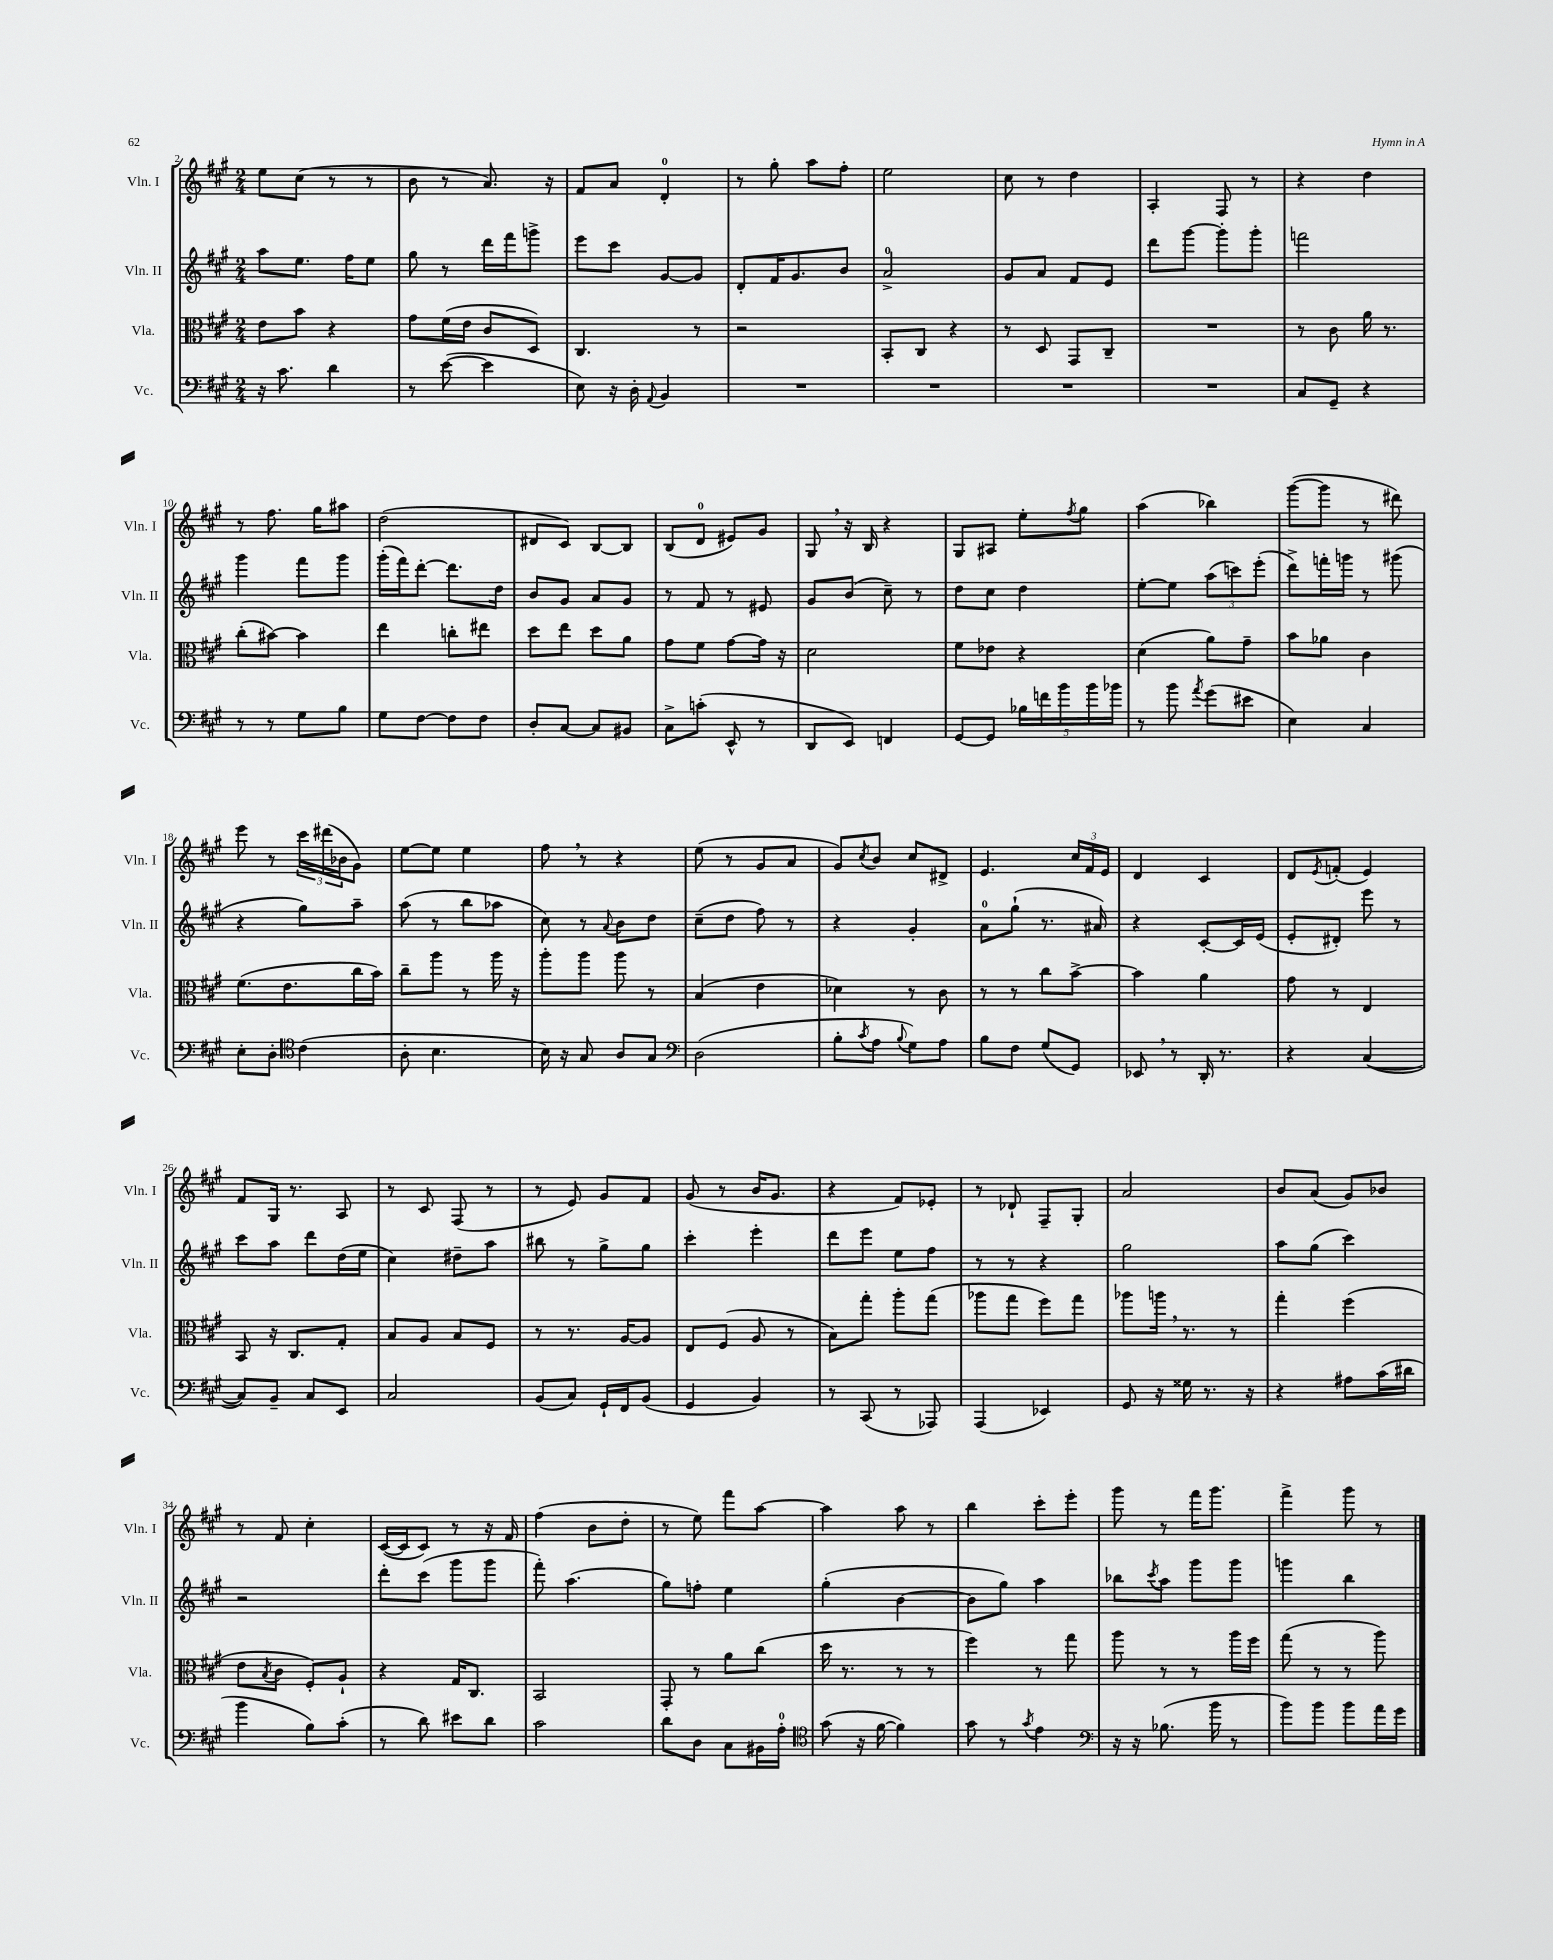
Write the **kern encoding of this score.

**kern	**kern	**kern	**kern
*staff4	*staff3	*staff2	*staff1
*clefF4	*clefC3	*clefG2	*clefG2
*k[f#c#g#]	*k[f#c#g#]	*k[f#c#g#]	*k[f#c#g#]
*M2/4	*M2/4	*M2/4	*M2/4
16r	8e\L	8aa\L	8ee\L
8.c#\	.	.	.
.	8b\J	8.ee\J	(8cc#\J
4d\	4r	.	8r
.	.	16ff#\LK	.
.	.	8ee\J	8r
=	=	=	=
8r	8g#\L	8gg#\	8b\
([8e\	(16f#\L	8r	8r
.	16e\JJ	.	.
4e\]	8c#/L	16ddd\LL	8.a/)
.	.	16fff#\J	.
.	8D/J)	8ggg^\J	.
.	.	.	16r
=	=	=	=
8E\)	4.C#/	8eee\L	8f#/L
16r	.	8ccc#\J	8a/J
16D'\	.	.	.
8qqAA/	.	.	.
4BB/	.	[8g#/L	4d'/
.	8r	8g#/]J	.
=	=	=	=
2r	2r	8d'/L	8r
.	.	16f#/K	8gg#'\
.	.	8.g#/	.
.	.	.	8aa\L
.	.	8b/J	8ff#'\J
=	=	=	=
2r	8BB'/L	2a^/	2ee\
.	8C#/J	.	.
.	4r	.	.
=	=	=	=
2r	8r	8g#/L	8cc#\
.	8D/	8a/J	8r
.	8GG#/L	8f#/L	4dd\
.	8C#~/J	8e/J	.
=	=	=	=
2r	2r	8ddd\L	4A'/
.	.	[8ggg#\J	.
.	.	8ggg#'\]L	8F#/
.	.	8ggg#'\J	8r
=	=	=	=
8C#/L	8r	2fff\	4r
8GG#~/J	8c#\	.	.
4r	16a\	.	4dd\
.	8.r	.	.
=	=	=	=
8r	(8cc#'\L	4ggg#\	8r
8r	[8b#\J)	.	8.ff#\
8G#\L	4b#\]	8fff#\L	.
.	.	.	16gg#\LK
8B\J	.	8ggg#\J	8aa#\J
=	=	=	=
8G#\L	4ee\	(16ggg#'\LL	(2dd\
.	.	16fff#\J)	.
[8F#\J	.	[8ddd'\J	.
8F#\]L	8cc'\L	8.ddd\]L	.
8F#\J	8ee#\J	.	.
.	.	16dd\Jk	.
=	=	=	=
8D'/L	8dd\L	8b/L	8d#/L
[8C#/J	8ee\J	8g#/J	8c#/J)
8C#/]L	8dd\L	8a/L	[8B/L
8BB#/J	8a\J	8g#/J	8B/]J
=	=	=	=
8C#^\L	8g#\L	8r	(8B/L
(8c'\J	8f#\J	8f#/	8d/J
8EE^^/	[8g#\L	8r	8e#/L)
8r	16g#\]Jk	8e#/	8g#/J
.	16r	.	.
=	=	=	=
8DD/L	2d\	8g#/L	8G#/
8EE/J)	.	(8b/J	16r
.	.	.	16B/
4FF/	.	8cc#~\)	4r
.	.	8r	.
=	=	=	=
[8GG#/L	8f#\L	8dd\L	8G#/L
8GG#/]J	8e-\J	8cc#\J	8A#/J
20B-\LL	4r	4dd\	8ee'\L
20f\	.	.	.
20b\	.	.	.
.	.	.	8qff#/
.	.	.	8gg#\J
20b\	.	.	.
20b-\JJ	.	.	.
=	=	=	=
8r	(4d\	[8ee'\L	(4aa\
8b\	.	8ee\]J	.
8qa/	.	.	.
(8g#\L	8a\L)	(12aa\L	4bb-\)
.	.	12ccc\)	.
8e#\J	8g#~\J	.	.
.	.	(12eee'\J	.
=	=	=	=
4E\)	8b\L	8ddd^\L)	([8ggg#\L
.	8a-\J	16fff'\L	8ggg#\]J
.	.	16ggg\JJ	.
4C#/	4c#\	8r	8r
.	.	(8ggg#\	8ddd#\)
=	=	=	=
8E'\L	(8.f#\L	4r	8eee\
8D'\J	.	.	8r
.	8.e\	.	.
*clefC4	*	*	*
(4c#\	.	8gg#\L)	24ccc#\LL
.	.	.	(24ddd#\
.	.	.	24b-\J
.	16cc#\L	8aa~\J	8g#\J)
.	16b\JJ)	.	.
=	=	=	=
8A'\	8cc#~\L	(8aa\	[8ee\L
4.B\	8aa\J	8r	8ee\]J
.	8r	8bb\L	4ee\
.	16aa\	8aa-\J	.
.	16r	.	.
=	=	=	=
16B\)	8aa'\L	8cc#\)	8ff#\
16r	.	.	.
8G#/	8aa\J	8r	8r
.	.	8qqa/	.
8A/L	8aa\	8b\L	4r
8G#/J	8r	8dd\J	.
=	=	=	=
*clefF4	*	*	*
(2D\	(4B/	(8cc#~\L	(8ee\
.	.	8dd\J	8r
.	4e\	8ff#\)	8g#/L
.	.	8r	8a/J
=	=	=	=
8B'\L	4d-\)	4r	8g#/L)
8qc#/	.	.	8qcc#/
8A\J	.	.	8b/J
8qqB/	.	.	.
8G#\L)	8r	4g#'/	8cc#/L
8A\J	8c#\	.	8d#^/J
=	=	=	=
8B\L	8r	8a\L	4.e/
8F#\J	8r	(8gg#`\J	.
(8G#/L	8cc#\L	8.r	.
8GG#/J)	[8b^\J	.	24cc#/LL
.	.	.	24f#/
.	.	16a#/)	.
.	.	.	24e/JJ
=	=	=	=
8EE-/	4b\]	4r	4d/
8r	.	.	.
16DD'/	4a\	[8c#'/L	4c#/
8.r	.	.	.
.	.	16c#/]L	.
.	.	(16e/JJ	.
=	=	=	=
4r	8g#\	8e'/L	8d/L
.	.	.	8qe/
.	8r	8d#'/J)	(8f'/J
([4C#/	4E/	8eee\	4e/)
.	.	8r	.
=	=	=	=
8C#/]L)	8BB/	8ccc#\L	8f#/L
8BB~/J	16r	8aa\J	16G#/Jk
.	8.C#/L	.	8.r
8C#/L	.	8ddd\L	.
8EE/J	8G#'/J	(16dd\L	8A/
.	.	16ee\JJ	.
=	=	=	=
2C#/	8B/L	4cc#\)	8r
.	8A/J	.	8c#/
.	8B/L	8dd#~\L	(8F#/
.	8F#/J	8aa\J	8r
=	=	=	=
(8BB/L	8r	8bb#\	8r
8C#/J)	8.r	8r	8e/)
16GG#`/LL	.	8gg#^\L	8g#/L
16FF#/J	[16A/LK	.	.
(8BB/J	8A/]J	8gg#\J	8f#/J
=	=	=	=
4GG#/	8E/L	4ccc#'\	(8g#/
.	(8F#/J	.	8r
4BB/)	8A/	4eee'\	16b/LK
.	.	.	8.g#/J
.	8r	.	.
=	=	=	=
8r	8B\L)	8ddd\L	4r
(8CC#/	8gg#'\J	8eee\J	.
8r	8aa'\L	8ee\L	8f#/L)
8AAA-/)	(8gg#\J	8ff#\J	8e-'/J
=	=	=	=
(4AAA/	8aa-\L	8r	8r
.	8gg#\J	8r	8d-`/
4EE-/)	8ff#\L)	4r	8F#~/L
.	8gg#\J	.	8G#'/J
=	=	=	=
8GG#/	8aa-\L	2gg#\	2a/
16r	16aa\Jk	.	.
16G##\	8.r	.	.
8.r	.	.	.
.	8r	.	.
16r	.	.	.
=	=	=	=
4r	4gg#'\	8aa\L	8b/L
.	.	(8gg#\J	(8a/J
8A#\L	(4ff#\	4ccc#\)	8g#/L)
(16c#\L	.	.	8b-/J
16d#\JJ	.	.	.
=	=	=	=
4b\	8e\L	2r	8r
.	8qB/	.	.
.	8c#\J	.	8f#/
8B\L)	8F#'/L)	.	4cc#'\
(8c#'\J	8A`/J	.	.
=	=	=	=
8r	4r	8ddd'\L	([16c#/LL
.	.	.	16c#/]J
8d\)	.	(8ccc#\J	8c#/J)
8e#\L	16G#/LK	8ggg#\L	8r
.	8.C#/J	.	.
8d\J	.	8ggg#\J	16r
.	.	.	16f#/
=	=	=	=
2c#\	2BB/	8fff#'\)	(4ff#\
.	.	(4.aa\	.
.	.	.	8b\L
.	.	.	8dd'\J
=	=	=	=
8d\L	8GG#'/	8gg#\L)	8r
8D\J	8r	8ff'\J	8ee\)
8C#\L	8a\L	4ee\	8fff#\L
16BB#\L	(8cc#\J	.	[8aa\J
16A'\JJ	.	.	.
=	=	=	=
*clefC4	*	*	*
(8g#\	16dd\	(4gg#'\	4aa\]
.	8.r	.	.
16r	.	.	.
[16f#\	.	.	.
4f#\])	8r	[4b\	8aa\
.	8r	.	8r
=	=	=	=
8g#\	4ff#\)	8b\]L	4bb\
8r	.	8gg#\J)	.
8qg#/	.	.	.
4e\	8r	4aa\	8ccc#'\L
.	8gg#\	.	8eee'\J
=	=	=	=
*clefF4	*	*	*
16r	8aa\	8bb-\L	8ggg#\
16r	.	.	.
.	.	8qccc#/	.
(8.B-\	8r	8aa\J	8r
.	8r	8ggg#\L	16fff#\LK
16b\	.	.	8.ggg#\J
8r	16aa\LL	8ggg#\J	.
.	16ff#\JJ	.	.
=	=	=	=
8b\L)	(8gg#\	4ggg\	4fff#^\
8b\J	8r	.	.
8b\L	8r	4bb\	8ggg#\
16a\L	8aa\)	.	8r
16g#\JJ	.	.	.
==	==	==	==
*-	*-	*-	*-
